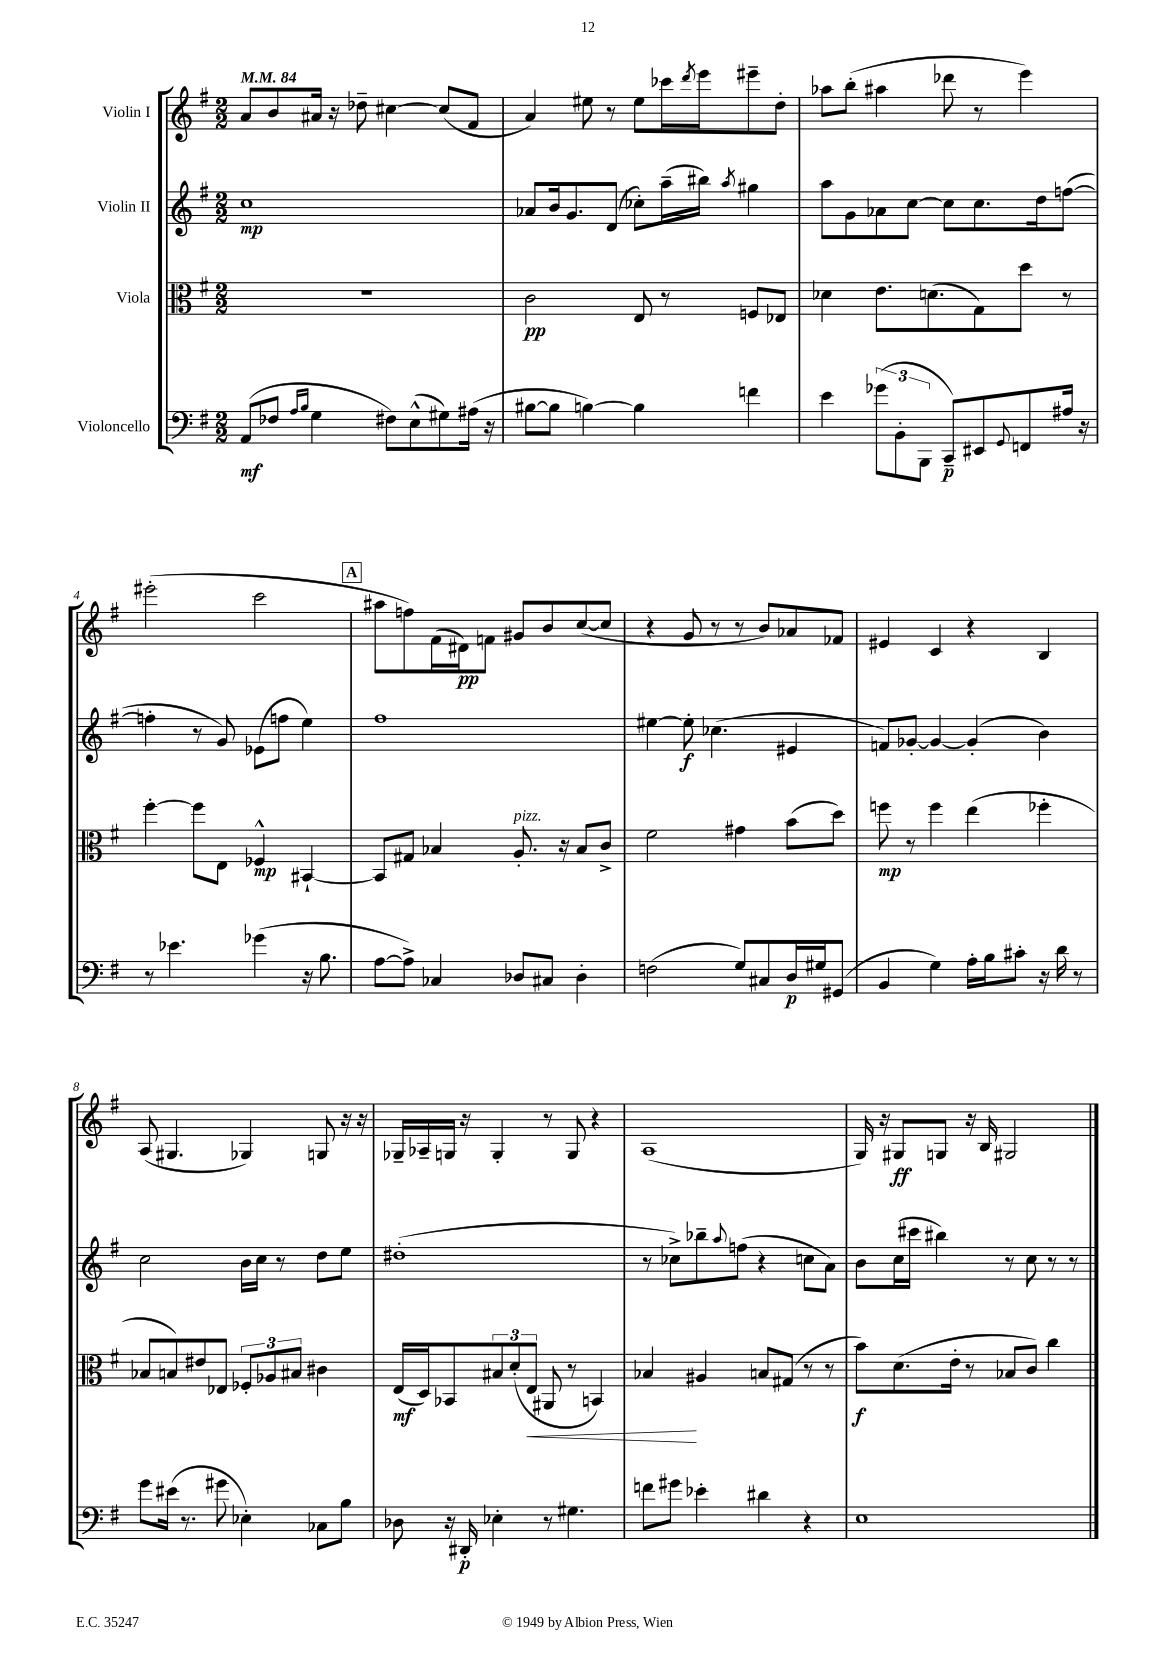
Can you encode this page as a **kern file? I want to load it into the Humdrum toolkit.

**kern	**kern	**kern	**kern
*staff4	*staff3	*staff2	*staff1
*clefF4	*clefC3	*clefG2	*clefG2
*k[f#]	*k[f#]	*k[f#]	*k[f#]
*M2/2	*M2/2	*M2/2	*M2/2
*MM84	*MM84	*MM84	*MM84
(8AA	1r	1cc	8a
8F-	.	.	8b
16qqA	.	.	.
16qqB	.	.	.
4G	.	.	16a#
.	.	.	16r
.	.	.	8dd-~
8F#)	.	.	[4cc#
(8E^^	.	.	.
8G#)	.	.	(8cc#]
(16A#	.	.	8f#
16r	.	.	.
=	=	=	=
[8B#	2c	8a-	4a)
8B#]	.	16b	.
.	.	8.g	.
[4B)	.	.	8ee#
.	.	(8d	8r
4B]	8E	8cc-')	8ee#
.	8r	(16aa~	16ccc-
.	.	.	8qddd
.	.	16bb#)	16eee
.	.	8qaa	.
4f	8F	4gg#	8eee#~
.	8E-	.	8dd'
=	=	=	=
4e	4d-	8aa	8aa-
.	.	8g	(8bb'
(12g-	8.e	8a-	4aa#
12BB'	.	.	.
.	.	[8cc	.
12BBB	.	.	.
.	(8.d	.	.
8CC~)	.	8cc]	8ddd-
8EE#	8G)	8.cc	8r
8qqGG	.	.	.
8FF	8dd	.	4eee)
.	.	16dd	.
16A#	8r	([8ff	.
16r	.	.	.
=	=	=	=
8r	[4ff#'	4ff']	(2eee#'
4.e-	.	.	.
.	8ff#]	8r	.
.	8E	8g)	.
(4g-	4F-^^	(8e-	2ccc
.	.	8ff	.
16r	[4BB#`	4ee)	.
8.B	.	.	.
=	=	=	=
[8A	8BB#]	1ff#	8aa#
8A^])	8G#	.	8ff)
4C-	4B-	.	(16f#
.	.	.	16d#)
.	.	.	8f
8D-	8.A'	.	8g#
8C#	.	.	8b
.	16r	.	.
4D-'	8B-	.	([8cc
.	8c^	.	8cc]
=	=	=	=
(2F	2f#	[4ee#	4r
.	.	8ee#']	8g
.	.	(4.cc-	8r
8G)	4g#	.	8r
8C#	.	.	8b)
16D	(8b	4e#	8a-
16G#	.	.	.
(8GG#	8dd)	.	8f-
=	=	=	=
4BB	8ff	8f)	4e#
.	8r	[8g-'	.
4G)	4ff	4g-_	4c
16A'	(4ee	(4g-']	4r
16B	.	.	.
8c#'	.	.	.
16r	4ff-'	4b)	4B
16d	.	.	.
8r	.	.	.
=	=	=	=
8g	8B-	2cc	(8A
(16e#	8B)	.	4.G#
8.r	.	.	.
.	8e#	.	.
8g#	8E-	.	.
4E-')	12F-'	16b	4G-)
.	.	16cc	.
.	12A-	.	.
.	.	8r	.
.	12B#	.	.
8C-	4c#	8dd	8G
8B	.	8ee	16r
.	.	.	16r
=	=	=	=
8D-	(16E	(1dd#'	16G-~
.	16D)	.	16A-~
16r	8BB-	.	16G
16DD#'	.	.	16r
4E-'	12B#	.	4G'
.	(12d'	.	.
.	12E	.	.
8r	8AA#	.	8r
4.G#	8r	.	8G
.	4BB)	.	4r
=	=	=	=
8f	4B-	8r	(1A
8g#	.	8cc-^)	.
4e-'	4A#	8bb-~	.
.	.	8qqaa	.
.	.	(8ff	.
4d#	8B	4r	.
.	(8G#	.	.
4r	8r	8cc	.
.	8r	8a)	.
=	=	=	=
1E	8b)	8b	16G)
.	.	.	16r
.	(8.d	(16cc	8G#
.	.	16ccc#	.
.	.	4bb#)	8G
.	16e'	.	.
.	8r	.	16r
.	.	.	16B
.	8B-	8r	2G#
.	8c)	8cc	.
.	4cc	8r	.
.	.	8r	.
==	==	==	==
*-	*-	*-	*-
